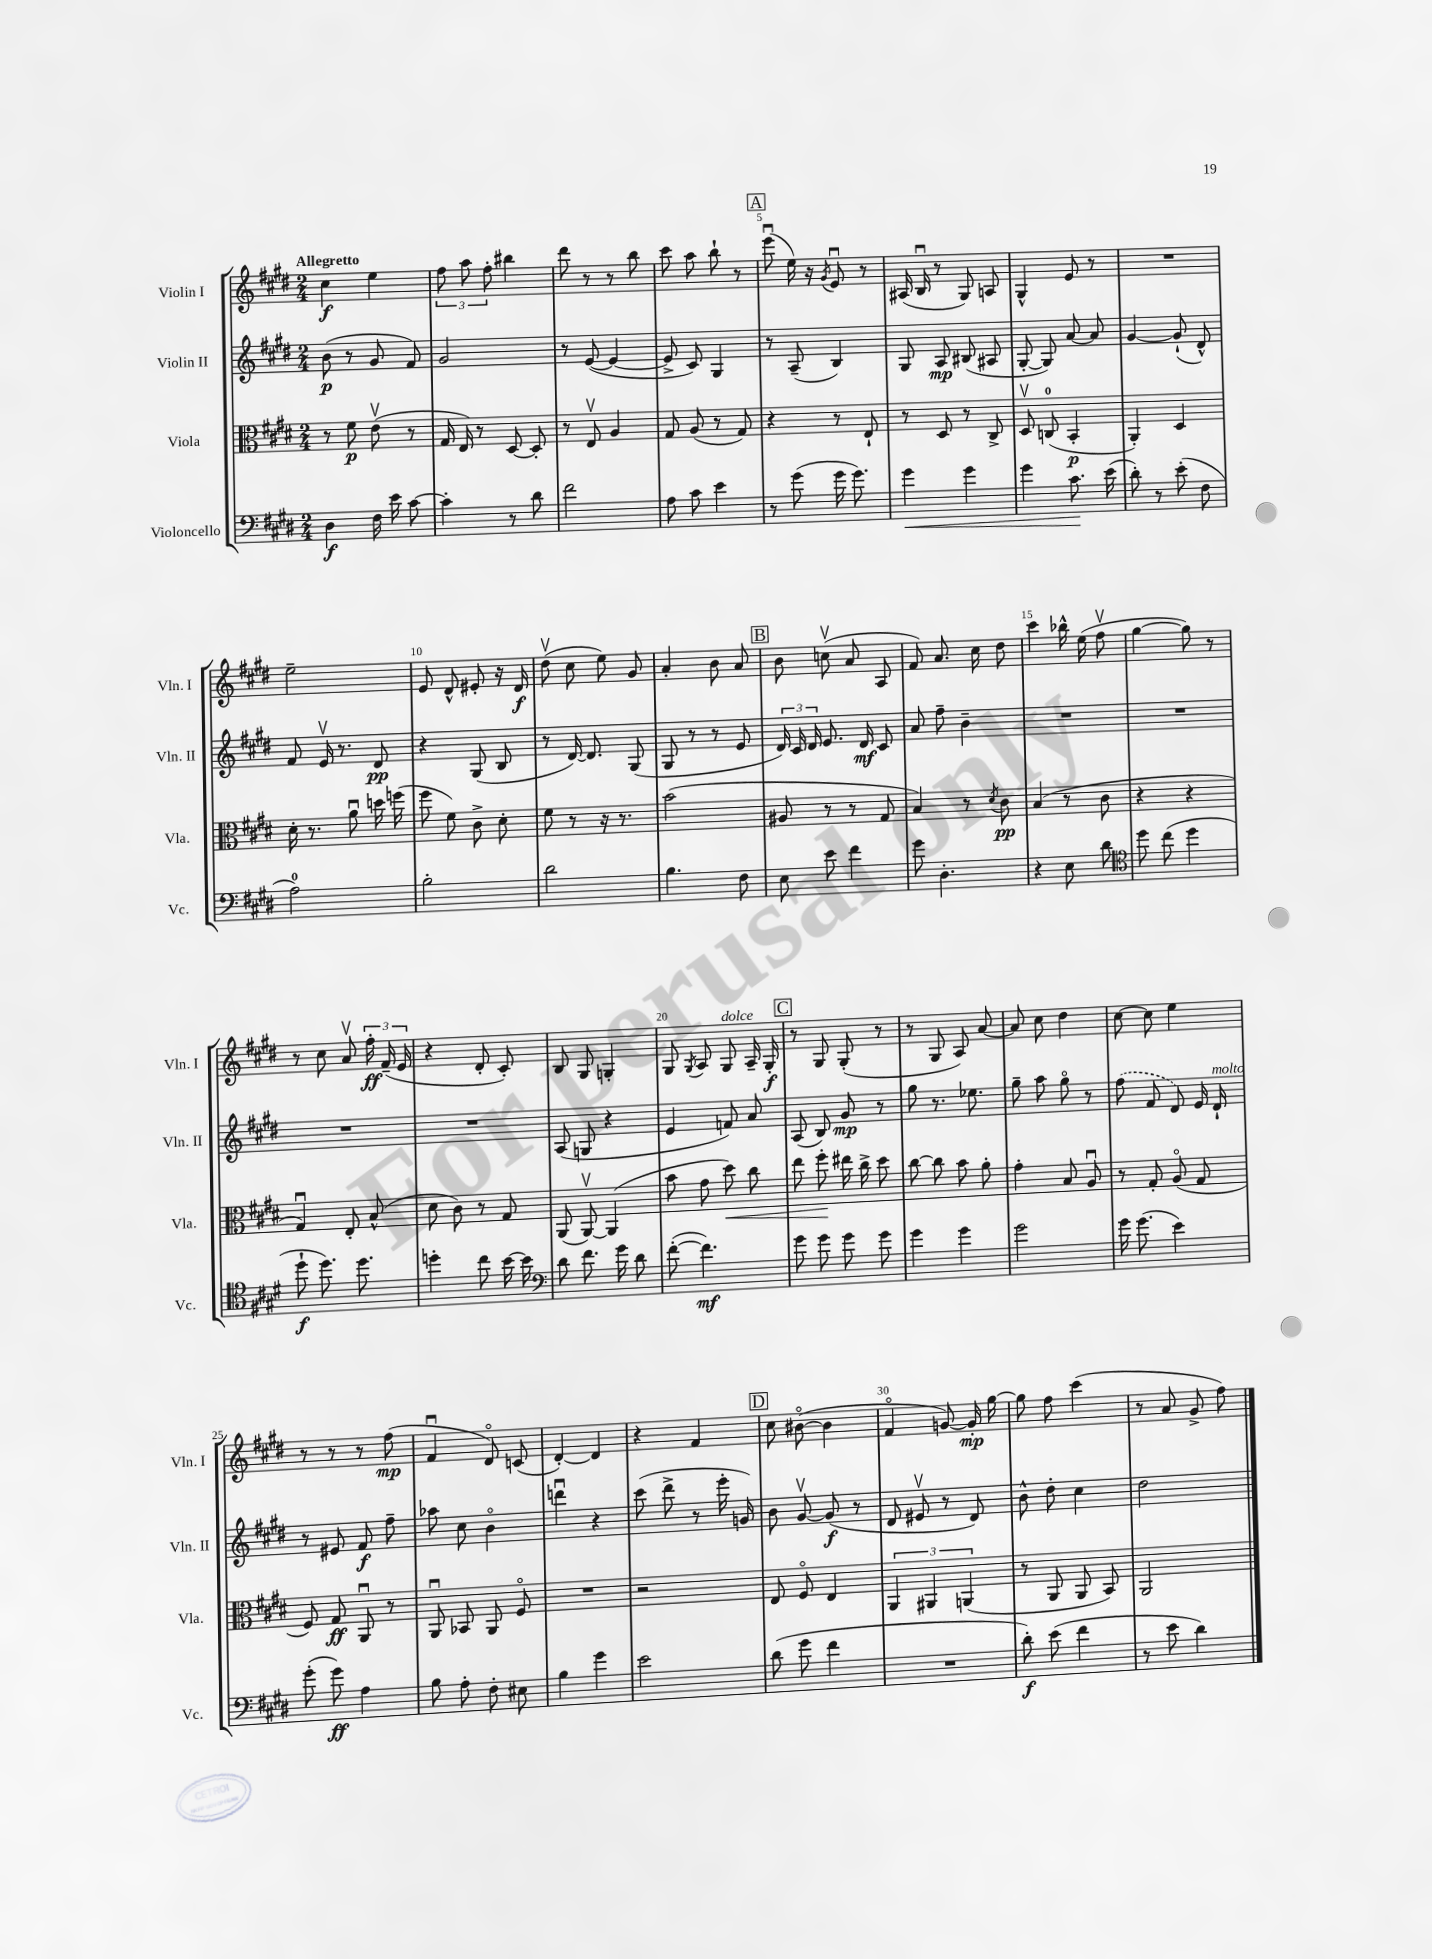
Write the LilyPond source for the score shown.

<<
\new StaffGroup <<
\new Staff = "s0" \with { instrumentName = "Violin I" shortInstrumentName = "Vln. I" } {
    \clef treble \key e \major \numericTimeSignature \time 2/4 \tempo "Allegretto"
    \autoBeamOff cis''4\f e''4 |
    \tuplet 3/2 { fis''8 a''8 fis''8-. } bis''4 |
    dis'''8 r8 r8 b''8 |
    cis'''8 a''8 b''8-! r8 |
    \mark \markup { \box "A" } e'''8\downbow( e''16) r16 \acciaccatura { gis'8 } e'8\downbow r8 |
    ais16( b16\downbow r8 gis8) a8 |
    gis4-^ e'8 r8 |
    R2 |
    e''2-- |
    e'8 dis'8-^ eis'8-. r16 dis'16\f |
    dis''8\upbow( cis''8 e''8) gis'8 |
    a'4-. b'8 a'8 |
    \mark \markup { \box "B" } b'8 c''8\upbow( a'8 a8 |
    fis'8) a'8. cis''16 dis''8 |
    cis'''4 bes''16-^ e''16( fis''8\upbow |
    gis''4~ gis''8) r8 |
    r8 cis''8 a'8\upbow \tuplet 3/2 { fis''16-.\ff fis'16--( e'16 } |
    r4 dis'8-. cis'8-.) |
    b8 gis8 g4-. |
    gis8 \acciaccatura { gis8 } a8 gis8^\markup { \italic "dolce" } a16-- gis16-.\f |
    \mark \markup { \box "C" } r8 gis8 gis8-.( r8 |
    r8 gis8 a8) a'8~ |
    a'8 cis''8 dis''4 |
    cis''8~ cis''8 e''4 |
    r8 r8 r8 fis''8\mp( |
    fis'4\downbow dis'8\flageolet) c'8( |
    dis'4~-.) dis'4 |
    r4 fis'4 |
    \mark \markup { \box "D" } cis''8 bis'8~\flageolet( bis'4 |
    fis'4\flageolet g'8~) g'16-.\mp gis''16~ |
    gis''8 fis''8 cis'''4( |
    r8 a'8 gis'8-> fis''8) \bar "|." |
}
\new Staff = "s1" \with { instrumentName = "Violin II" shortInstrumentName = "Vln. II" } {
    \clef treble \key e \major \numericTimeSignature \time 2/4
    \autoBeamOff b'8\p( r8 gis'8 fis'8) |
    gis'2 |
    r8 e'8~( e'4~ |
    e'8-> cis'8) gis4 |
    \mark \markup { \box "A" } r8 a8--( b4) |
    gis8 a8\mp bis8( ais8 |
    gis8~-. gis8) a'8~ a'8 |
    gis'4~ gis'8-!( dis'8-^) |
    fis'8 e'16\upbow r8. dis'8\pp |
    r4 gis8( b8 |
    r8 dis'16~) dis'8. gis8( |
    gis8 r8 r8 e'8 |
    \mark \markup { \box "B" } \tuplet 3/2 { dis'16) cis'16 dis'16 } e'8. dis'16\mf cis'8 |
    a'8 fis''8-- b'4-- |
    R2 |
    R2 |
    R2 |
    R2 |
    a8( g8 r4 |
    e'4 f'8) a'8 |
    \mark \markup { \box "C" } a8( b8) gis'8\mp r8 |
    gis''8 r8. ees''8. |
    gis''8-- a''8 gis''8\flageolet r8 |
    \once \slurDashed fis''8( fis'8 dis'8) e'16 dis'16-!^\markup { \italic "molto" } |
    r8 eis'8 fis'8\f fis''8-- |
    aes''8 cis''8 b'4\flageolet |
    d'''4\downbow r4 |
    cis'''8( dis'''8-> r8 e'''16-. g'16) |
    \mark \markup { \box "D" } b'8 gis'8~\upbow gis'8\f( r8 |
    dis'8 eis'8\upbow r8 dis'8) |
    b'8-^ dis''8-. cis''4 |
    dis''2 \bar "|." |
}
\new Staff = "s2" \with { instrumentName = "Viola" shortInstrumentName = "Vla." } {
    \clef alto \key e \major \numericTimeSignature \time 2/4
    \autoBeamOff r8 fis'8\p e'8\upbow( r8 |
    gis16 e16) r8 dis8~ dis8-. |
    r8 e8\upbow a4 |
    gis8 a8( r8 gis8) |
    \mark \markup { \box "A" } r4 r8 e8-! |
    r8 dis8 r8 cis8-> |
    dis8\upbow c8-0( b,4-.\p |
    a,4-.) dis4 |
    dis'16-. r8. a'8\downbow d''16 f''16( |
    fis''8 fis'8) cis'8-> dis'8-. |
    fis'8 r8 r16 r8. |
    b'2( |
    \mark \markup { \box "B" } ais8 r8 r8 gis8 |
    b4) r8 \acciaccatura { dis'8 } cis'8\pp |
    b4( r8 cis'8 |
    r4 r4 |
    gis4\downbow) e8-. b8-^( |
    dis'8 cis'8) r8 gis8 |
    a,8( a,8~\upbow) a,4( |
    b'8 gis'8 dis''8\<) cis''8 |
    \mark \markup { \box "C" } e''8 fis''8-.\! eis''16 cis''16-> dis''8 |
    cis''8~ cis''8 b'8 a'8-. |
    gis'4-. b8 a8\downbow |
    r8 gis8-. a8\flageolet( gis8 |
    fis8) gis8\ff a,8\downbow r8 |
    a,8\downbow bes,8 a,8 fis8\flageolet |
    R2 |
    r2 |
    \mark \markup { \box "D" } e8 fis8\flageolet e4 |
    \tuplet 3/2 { a,4 ais,4 a,4( } |
    r8 a,8 a,8 b,8) |
    a,2 \bar "|." |
}
\new Staff = "s3" \with { instrumentName = "Violoncello" shortInstrumentName = "Vc." } {
    \clef bass \key e \major \numericTimeSignature \time 2/4
    \autoBeamOff dis4\f fis16 e'16 cis'8~ |
    cis'4-. r8 dis'8 |
    fis'2 |
    a8 cis'8 e'4 |
    \mark \markup { \box "A" } r8 gis'8( gis'16 gis'8.) |
    gis'4\< gis'4 |
    gis'4 cis'8.\! e'16( |
    dis'8-.) r8 e'8-.( fis8 |
    a2-0) |
    b2-. |
    dis'2 |
    b4. fis8 |
    \mark \markup { \box "B" } e8 e'8 fis'4 |
    gis'8 dis4.-. |
    r4 e8 dis'8 |
    \clef tenor dis''8 cis''8( dis''4 |
    dis''8-!\f dis''8.) dis''8. |
    d''4-. cis''8 b'16~ b'16 |
    \clef bass dis'8 fis'8. gis'16 dis'8 |
    fis'8~-.( fis'4.\mf) |
    \mark \markup { \box "C" } gis'8 gis'8 gis'8 gis'8 |
    gis'4 gis'4 |
    gis'2 |
    gis'16 gis'8.( e'4) |
    gis'8-.( gis'8\ff) a4 |
    b8 a8-. fis8-. eis8 |
    b4 gis'4 |
    e'2 |
    \mark \markup { \box "D" } dis'8( gis'8 fis'4 |
    R2 |
    dis'8-.\f) e'8( fis'4 |
    r8 e'8 dis'4) \bar "|." |
}
>>
>>
\layout { \context { \Score \override BarNumber.break-visibility = ##(#f #t #t) barNumberVisibility = #(every-nth-bar-number-visible 5) } }
